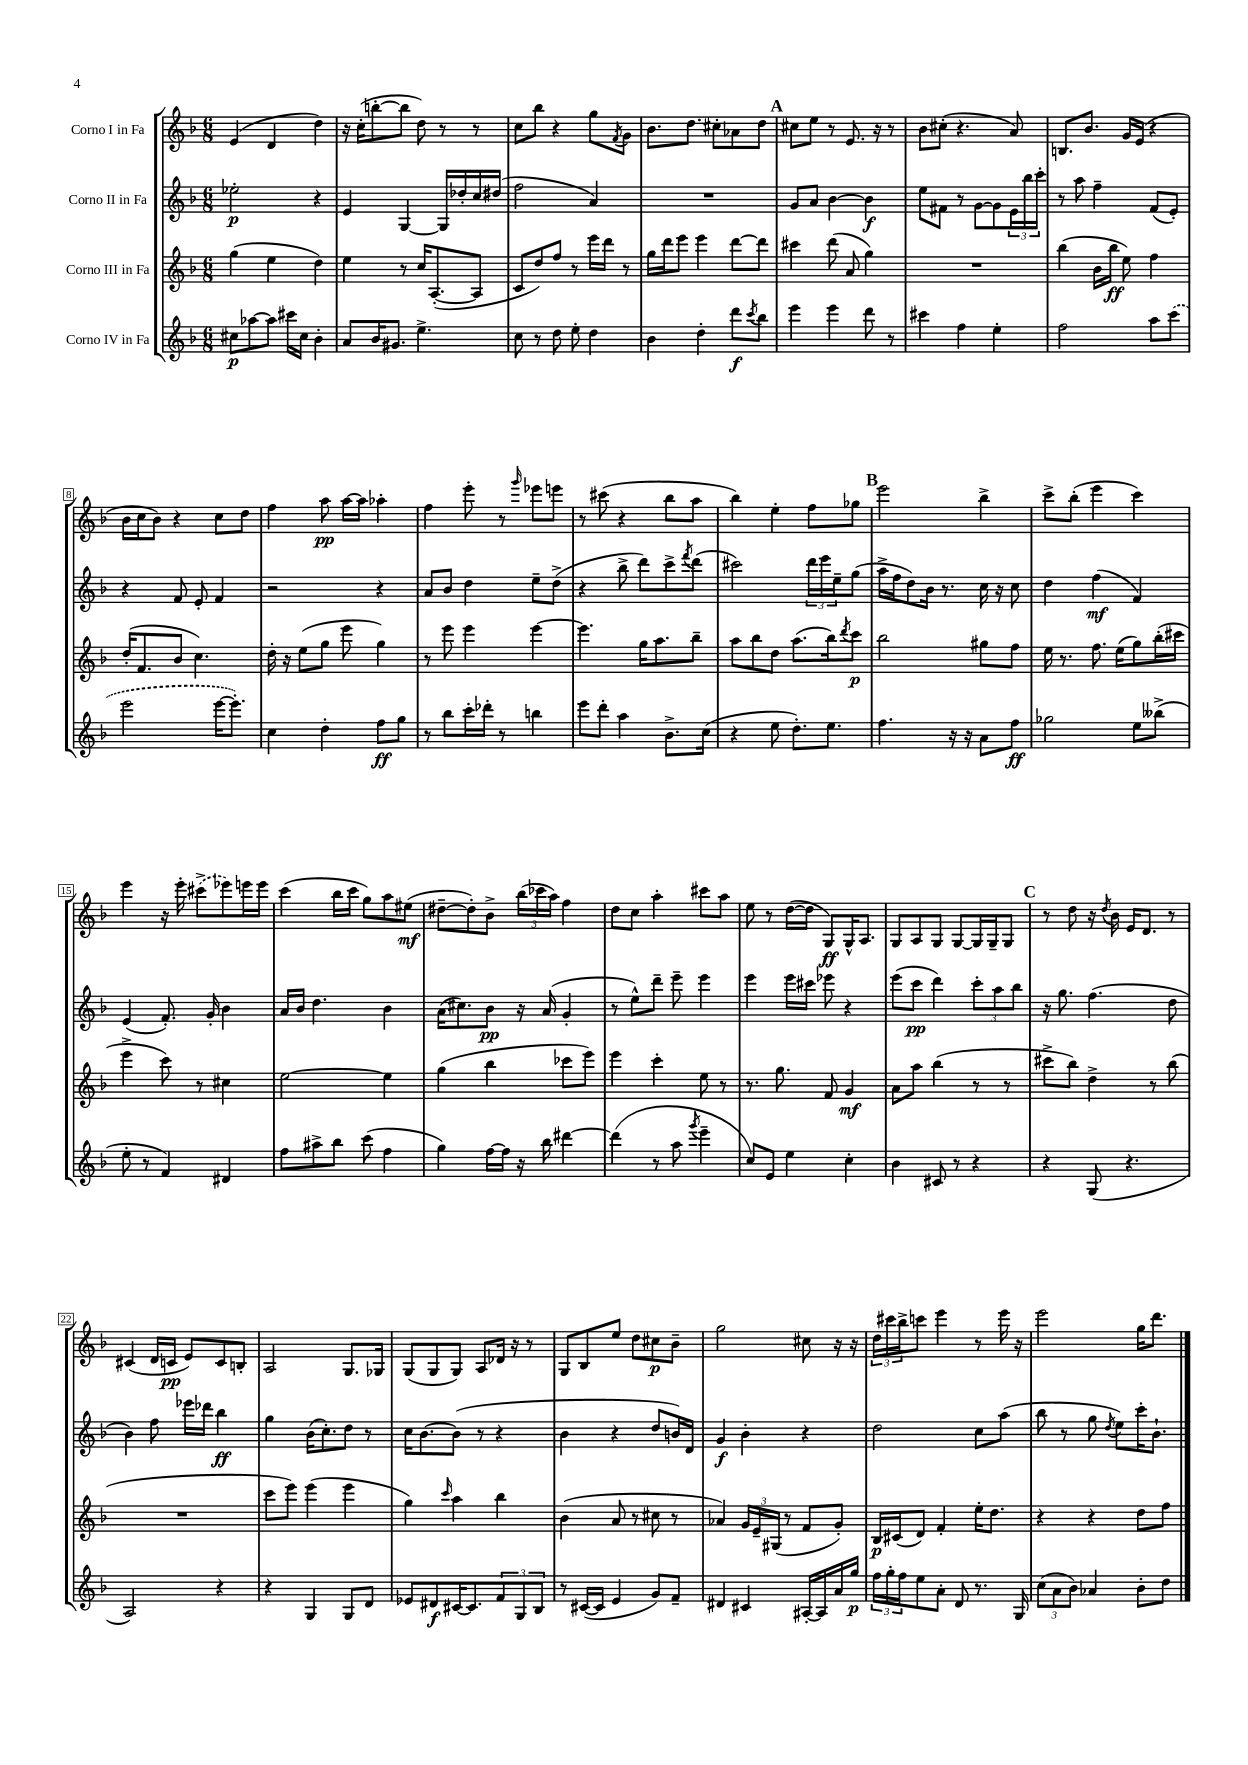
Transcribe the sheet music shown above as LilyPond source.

<<
\new StaffGroup <<
\new Staff = "s0" \with { instrumentName = "Corno I in Fa" } {
    \clef treble \key f \major \numericTimeSignature \time 6/8
    e'4( d'4 d''4) |
    r16 c''16-.( b''8~-. b''8 d''8) r8 r8 |
    c''8 bes''8 r4 g''8 \acciaccatura { f'8 } g'8 |
    bes'8. d''8. cis''8-. aes'8 d''8 |
    \mark \markup { \bold "A" } cis''8 e''8 r8 e'8. r16 r8 |
    bes'8 cis''8-.( r4. a'8) |
    b8. bes'8. g'16 e'16( r4 |
    bes'16 c''16 bes'8) r4 c''8 d''8 |
    f''4 a''8\pp a''16~ a''16 aes''4-. |
    f''4 e'''8-. r8 \grace { g'''16 } ees'''8 e'''8 |
    r8 cis'''8( r4 bes''8 a''8 |
    bes''4) e''4-. f''8 ges''8 |
    \mark \markup { \bold "B" } e'''2 bes''4-> |
    c'''8-> bes''8-.( e'''4 c'''4) |
    e'''4 r16 e'''16-. \once \slurDashed cis'''8->( ees'''8) e'''16 e'''16 |
    c'''4( bes''16 c'''16 g''8) a''8 eis''8\mf( |
    dis''8~-- dis''8-.) bes'8-> \tuplet 3/2 { bes''16( ces'''16 a''16) } f''4 |
    d''8 c''8 a''4-. cis'''8 a''8 |
    e''8 r8 d''16~( d''16 g8\ff) g16-^ a8. |
    g8 a8 g8 g8~ g16 g16-- g8 |
    \mark \markup { \bold "C" } r8 d''8 r16 \acciaccatura { d''8 } bes'16 e'16 d'8. r8 |
    cis'4( d'16 c'16\pp e'8) c'8 b8-. |
    a2 g8. ges16 |
    g8( g8 g8) a8 des'16 r16 r8 |
    g8 bes8 e''8 d''8 cis''8\p bes'8-- |
    g''2 cis''8 r16 r16 |
    \tuplet 3/2 { d''16 cis'''16 bes''16-> } c'''8 e'''4 r8 e'''16 r16 |
    e'''2 g''16 d'''8. \bar "|." |
}
\new Staff = "s1" \with { instrumentName = "Corno II in Fa" } {
    \clef treble \key f \major \numericTimeSignature \time 6/8
    ees''2-.\p r4 |
    e'4 g4~ g16 des''16-. c''16 dis''16( |
    f''2 a'4) |
    R2. |
    \mark \markup { \bold "A" } g'8 a'8 bes'4~ bes'4\f |
    e''8 fis'8 r8 g'8~ g'8 \tuplet 3/2 { e'16 bes''16 c'''16-. } |
    r8 a''8 f''4-- f'8( e'8-.) |
    r4 f'8 e'8-. f'4 |
    r2 r4 |
    a'8 bes'8 d''4 e''8-- d''8->( |
    r4 bes''8-> d'''8) c'''8-> \acciaccatura { f'''8 } d'''8( |
    cis'''2) \tuplet 3/2 { d'''16 e'''16 e''16-- } g''8( |
    \mark \markup { \bold "B" } a''16-> f''16 d''8) bes'16 r8. c''16 r16 c''8 |
    d''4 f''4\mf( f'4) |
    e'4( f'8.-.) g'16-. bes'4 |
    a'16 bes'16 d''4. bes'4 |
    a'16( cis''8.) bes'8\pp r16 a'16( g'4-. |
    r8 e''8-^) d'''8-- e'''8-- e'''4 |
    e'''4 e'''16 cis'''16 ees'''8 r4 |
    e'''8( c'''8\pp d'''4) \tuplet 3/2 { c'''8-. a''8 bes''8 } |
    \mark \markup { \bold "C" } r16 g''8. f''4.( d''8 |
    bes'4) f''8 ees'''16 des'''16 bes''4\ff |
    g''4 bes'16( c''8.-.) d''8 r8 |
    c''16 bes'8.~ bes'8( r8 r4 |
    bes'4 r4 d''8 b'16) d'16 |
    g'4\f bes'4-. r4 |
    d''2 c''8 a''8( |
    bes''8 r8 g''8 \acciaccatura { d''8 } e''8) c'''16-. bes'8.-! \bar "|." |
}
\new Staff = "s2" \with { instrumentName = "Corno III in Fa" } {
    \clef treble \key f \major \numericTimeSignature \time 6/8
    g''4( e''4 d''4) |
    e''4 r8 c''16 a8.~-.( a8 |
    c'8 d''8) f''8 r8 e'''16 d'''16 r8 |
    g''16 d'''16 e'''8 e'''4 d'''8~ d'''8 |
    \mark \markup { \bold "A" } cis'''4 d'''8( a'8 g''4) |
    R2. |
    bes''4( bes'16 bes''16\ff e''8) f''4 |
    d''16-.( f'8. bes'8 c''4.) |
    d''16-. r16 e''8( g''8 e'''8 g''4) |
    r8 e'''8 e'''4 e'''4~ |
    e'''4. g''16 a''8. bes''8-- |
    a''8 bes''8 d''8 a''8.( bes''16) \acciaccatura { d'''8 } c'''8\p |
    \mark \markup { \bold "B" } bes''2 gis''8 f''8 |
    e''16 r8. f''8. e''16( g''8) bes''16-.( cis'''16 |
    e'''4-> c'''8) r8 cis''4 |
    e''2~ e''4 |
    g''4( bes''4 ces'''8 e'''8) |
    e'''4 c'''4-. e''8 r8 |
    r8. g''8. f'8 g'4\mf |
    a'8 a''8 bes''4( r8 r8 |
    \mark \markup { \bold "C" } cis'''8-> bes''8) d''4-> r8 bes''8( |
    R2. |
    c'''8 e'''8) e'''4( e'''4 |
    g''4) \grace { c'''16 } a''4 bes''4 |
    bes'4( a'8 r8 cis''8 r8 |
    aes'4) \tuplet 3/2 { g'16 e'16-- gis16( } r8 f'8 g'8-.) |
    bes16\p cis'16( d'8) f'4-. e''16-. d''8. |
    r4 r4 d''8 f''8 \bar "|." |
}
\new Staff = "s3" \with { instrumentName = "Corno IV in Fa" } {
    \clef treble \key f \major \numericTimeSignature \time 6/8
    cis''8\p aes''8~ aes''8 cis'''16 cis''16 bes'4-. |
    a'8 bes'16 gis'8. e''4.-> |
    c''8 r8 d''8 e''8-. d''4 |
    bes'4 d''4-. d'''8\f \acciaccatura { c'''8 } bes''8 |
    \mark \markup { \bold "A" } e'''4 e'''4 d'''8 r8 |
    cis'''4 f''4 e''4-. |
    f''2 a''8 \once \slurDashed c'''8( |
    e'''2 e'''16~ e'''8.-.) |
    c''4 d''4-. f''8\ff g''8 |
    r8 bes''8 c'''16-. des'''16-. r8 b''4 |
    e'''8 d'''8-. a''4 bes'8.-> c''16( |
    r4 e''8 d''8.-.) e''8. |
    \mark \markup { \bold "B" } f''4. r16 r16 a'8 f''8\ff |
    ges''2 e''8 beses''8->( |
    e''8-. r8 f'4) dis'4 |
    f''8 ais''8-> bes''8 c'''8( f''4 |
    g''4) f''16~ f''16 r16 bes''16 dis'''4~ |
    dis'''4( r8 a''8 \acciaccatura { g'''8 } e'''4-- |
    c''8) e'8 e''4 c''4-. |
    bes'4 cis'8 r8 r4 |
    \mark \markup { \bold "C" } r4 g8( r4. |
    a2) r4 |
    r4 g4 g8 d'8 |
    ees'8 dis'8\f cis'16~ cis'8. \tuplet 3/2 { f'8 g8 bes8 } |
    r8 cis'16~( cis'16 e'4 g'8) f'8-- |
    dis'4 cis'4 ais16~-. ais16 a'16 g''16\p |
    \tuplet 3/2 { f''16 g''16-. f''16 } e''8 a'8-. d'8 r8. g16 |
    \tuplet 3/2 { c''8( a'8 bes'8) } aes'4 bes'8-. d''8 \bar "|." |
}
>>
>>
\layout { \context { \Score \override BarNumber.stencil = #(make-stencil-boxer 0.1 0.3 ly:text-interface::print) } }
